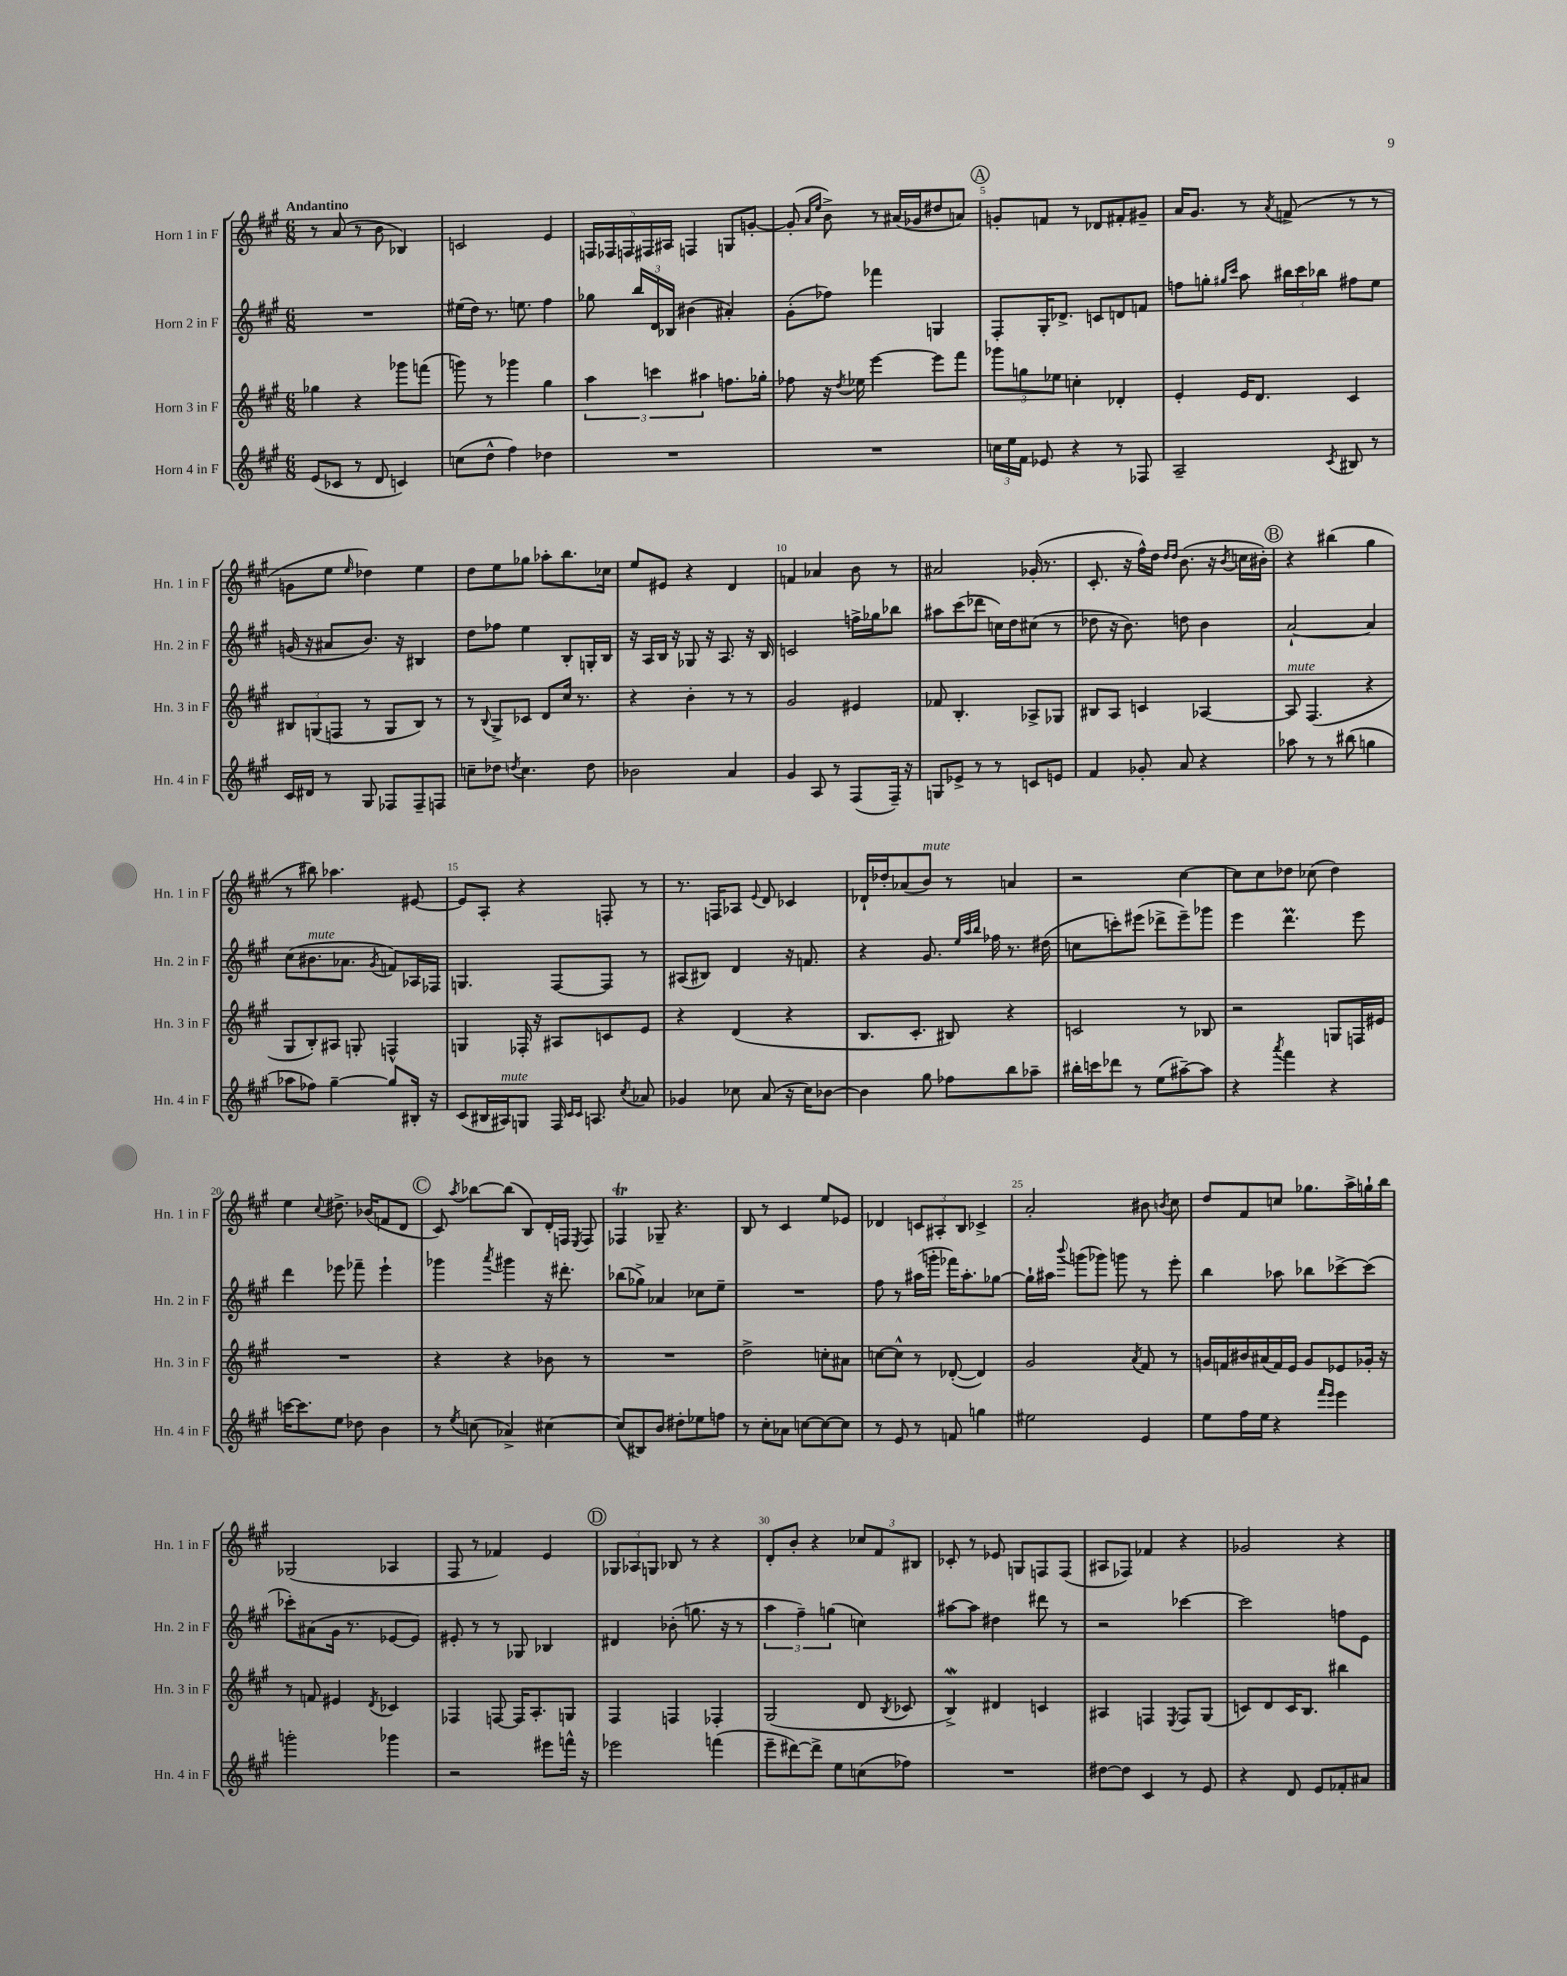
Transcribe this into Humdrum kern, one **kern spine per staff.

**kern	**kern	**kern	**kern
*staff4	*staff3	*staff2	*staff1
*clefG2	*clefG2	*clefG2	*clefG2
*k[f#c#g#]	*k[f#c#g#]	*k[f#c#g#]	*k[f#c#g#]
*M6/8	*M6/8	*M6/8	*M6/8
(8e/L	4gg-\	2.r	8r
8c-/J	.	.	(8a/
8r	4r	.	8r
8d/	.	.	8b\
4c/)	8ggg-\L	.	4B-/)
.	(8fff\J	.	.
=	=	=	=
(8cc\L	8ggg\)	(16ee#\LL	2c/
.	.	16dd\JJ)	.
8dd^^\J	8r	8.r	.
4ff#\)	4ggg-\	.	.
.	.	8.ee\	.
4dd-\	4gg#\	4ff#\	4e/
=	=	=	=
2.r	6aa\	8gg-\	20F/LL
.	.	.	20F-/
.	.	.	20F/
.	.	24bb/LL	.
.	.	.	20F#/
.	6ccc\	24d/	.
.	.	.	20A#/JJ
.	.	24B-/JJ	.
.	.	(4b#\	4F/
.	6aa#\	.	.
.	8.ff\L	4a#'/)	8G/L
.	.	.	[8g'/J
.	16gg-'\Jk	.	.
=	=	=	=
2.r	8ff-\	(8g#'\L	(8g'/]
.	.	.	16qqa/LL
.	.	.	16qqee/JJ
.	16r	8ff-\J)	8b^\)
.	8qdd/	.	.
.	16ee-\	.	.
.	[4eee\	4fff-\	8r
.	.	.	(16a#/LL
.	.	.	16g-/J
.	8eee\]L	4G/	8dd#/
.	8fff#\J	.	8a/J)
=	=	=	=
24cc\LL	12ggg-\L	8F#'/L	8g'/L
24ee\	.	.	.
24f#\JJ	12gg\	.	.
8e-/	.	16G#'/K	8f/J
.	12ee-\J	.	.
.	.	8.d-^/J	.
4r	4cc'\	.	8r
.	.	8c/L	8d-/L
8r	4d-'/	8d/	8f#'/
8F-/	.	8f/J	8g#~/J
=	=	=	=
2A~/	4e'/	8ff\L	16a/LK
.	.	.	8.g#/J
.	.	8gg'\J	.
.	.	16qqgg#/LL	.
.	.	16qqccc#/JJ	.
.	16e/LK	8aa\	8r
.	8.d/J	.	.
.	.	.	8qa/
.	.	24bb#\LL	(8f^/
.	.	24ccc#\	.
.	.	24bb-\JJ	.
8qc#/	.	.	.
8B#/	4c#/	8ff#\L	8r
8r	.	8ee\J	8r
=	=	=	=
16c#/LL	12B#/L	(16g/	8g\L
16d#/JJ	.	16r	.
.	(12G/	.	.
8r	.	8a#/L	8ee\J
.	12F/J	.	.
.	.	.	16qqee/
8G#/	8r	8.b/J)	4dd-\)
8F-/L	8G/L	.	.
.	.	16r	.
8F-~/	8B#/J)	4B#/	4ee\
8F/J	8r	.	.
=	=	=	=
8cc~\L	8r	8dd\L	8dd\L
.	8qqB/	.	.
8dd-\J	8G#^/L	8ff-\J	8ee\
8qdd/	.	.	.
4.cc\	8c-/J	4ee\	8gg-\J
.	8d/L	.	8aa-'\L
.	16cc#/Jk	8B'/L	8.bb\
.	8.r	.	.
8dd\	.	16G'/L	.
.	.	16B/JJ	16cc-\Jk
=	=	=	=
2b-\	4r	16r	8ee/L
.	.	16A/LL	.
.	.	16B/JJ	8e#/J
.	.	16r	.
.	4b'\	8G-/	4r
.	.	16r	.
.	.	8.A/	.
4a/	8r	.	4d/
.	8r	16r	.
.	.	16B/	.
=	=	=	=
4g#/	2g#/	2c/	4f/
8A/	.	.	4a-/
8r	.	.	.
(8F#/L	4e#/	16ff^\LL	8b\
.	.	16gg-\J	.
16F#~/Jk)	.	8bb-\J	8r
16r	.	.	.
=	=	=	=
8G/L	8f-/	8aa#\L	2a#/
8e-^/J	4.B'/	(8ccc#\	.
8r	.	8ddd-\J	.
8r	.	16cc\LL)	.
.	.	16dd\J	.
8c/L	8A-^/L	(8cc#\J	(16g-'/
.	.	.	8.r
8e/J	8G-/J	8r	.
=	=	=	=
4f#/	8B#/L	8dd-\	8.c#'/
.	8A/J	16r	.
.	.	8.b\)	16r
8g-'/	4c/	.	16ff#^^\LL)
.	.	.	16dd\JJ
.	.	.	16qqdd/LL
.	.	.	16qqdd/JJ
8a/	.	8dd\	(8.b\
4r	[4A-/	4b\	.
.	.	.	16r
.	.	.	8qb/
.	.	.	16cc\LL
.	.	.	16b#'\JJ)
=	=	=	=
8aa-\	8A-/]	[2a`/	4r
8r	(4.F#/	.	.
8r	.	.	(4bb#\
(8bb#\	.	.	.
4gg\	4r	4a/]	4gg#\
=	=	=	=
8aa-\L	8G#/L	(8cc#\L	8r
8ff-\J)	8B'/)	8.b#\	8bb#\)
[4gg#~\	8A#/J	.	4.aa-\
.	.	8.a-\J	.
.	8G'/	.	.
.	.	8qg#/	.
8gg#/]L	4F^^/	8f/L)	.
16B#'/Jk	.	16A-/L	[8e#/
16r	.	16F-/JJ	.
=	=	=	=
(8c#/L	4G/	4.G/	8e#/]L
16B#/L	.	.	8A'/J
16A#/J)	.	.	.
8G/J	16F-'/	.	4r
.	16r	.	.
16F#/	8A#/L	[8F#/L	.
16qqc#/LL	.	.	.
16qqc#/JJ	.	.	.
8.A/	.	.	.
.	8c/	8F#/]J	8F'/
8qcc#/	.	.	.
8a-/	8e/J	8r	8r
=	=	=	=
4g-/	4r	(8A#/L	8.r
.	.	8B#/J)	.
.	.	.	16F/LK
8cc-\	(4d/	4d/	8A-/J
.	.	.	8qqe/
(8a/	.	.	8d/
16r	4r	16r	4c-/
16cc-\LK)	.	8.f/	.
[8b-\J	.	.	.
=	=	=	=
4b-\]	8.B/L	4r	16d-`/LL
.	.	.	16dd-'/J
.	.	.	(8a-/
.	8.c#'/J	.	.
8gg#\	.	8.g#/	8b/J)
8ff-\L	8B#/)	.	8r
.	.	32qqee/LLL	.
.	.	32qqaa/	.
.	.	32qqbb/JJJ	.
.	.	16ff-\	.
8bb\	4r	8.r	4a/
8aa-~\J	.	.	.
.	.	(16dd#\	.
=	=	=	=
16bb#'\LL	2c/	8cc\L	2r
16ccc\J	.	.	.
8ddd-\J	.	8ccc'\)	.
8r	.	(8eee#\J	.
(8ee\L	.	8ddd-^\L	.
[8aa#~\)	8r	8eee#~\)	[4cc#\
8aa#\]J	8B-/	8ggg-\J	.
=	=	=	=
4r	2r	4eee\	8cc#\]L
.	.	.	8cc#\
8qaaa/	.	.	.
4fff#\	.	4.ddd\	8dd-\J
.	.	.	(8cc-\
4r	8G/L	.	4dd-\)
.	16F/L	8eee\	.
.	16e#/JJ	.	.
=	=	=	=
[16ccc\LK	2.r	4ddd\	4ee\
8.ccc\]	.	.	.
.	.	.	8qqcc#/
8ee\J	.	8eee-\	8.dd#^\
8dd-\	.	8fff-~\	.
.	.	.	(16b-/LK
4b\	.	4eee-`\	8f/
.	.	.	8d/J
=	=	=	=
8r	4r	4ggg-\	8c#/)
8qee/	.	.	8qaa/
(8cc\	.	.	[8bb-\L
.	.	8qaaa/	.
4a-^/)	4r	4ggg#\	(8bb-\]J
.	.	.	8B/L)
[4cc#\	8b-\	16r	16d'/L
.	.	8.ddd#'\	16F/JJ
.	.	.	8qE/
.	8r	.	8F/
=	=	=	=
(8cc#/]L	2.r	(8bb-\L	4F-/
8B#/)	.	8gg-^\J)	.
8b/J	.	4a-/	8G-~/
8dd#'\L	.	.	4.r
8ee-\	.	8cc-\L	.
8ff\J	.	8ee~\J	.
=	=	=	=
8r	2dd^\	2.r	8B/
8cc#'\L	.	.	8r
8a-\J	.	.	4c#/
[8cc\L	.	.	.
8cc\_	8cc'\L	.	8ee/L
8cc\]J	8a#\J	.	8e-/J
=	=	=	=
8r	[8cc\L	8ff#\	4d-/
8e/	8cc^^\]J	8r	.
8r	8r	(16aa#\LL	12c/L
.	.	16ggg'\JJ	.
.	.	.	12A#'/
8f/	([8d-'/	16fff-\LK)	.
.	.	.	12B/J
.	.	8.aa#'\	.
4gg\	4d-/])	.	4c-^/
.	.	[8gg-\J	.
=	=	=	=
2ee#\	2g#/	16gg-`\]LL	2a'/
.	.	16aa#\JJ	.
.	.	8qqbbb/	.
.	.	(8ggg\L	.
.	.	8ggg-\J)	.
.	.	8ggg\	.
.	8qa/	.	.
4e/	8f#/	8r	8b#\
.	.	.	8qb/
.	8r	8eee'\	8cc#\
=	=	=	=
8ee\L	16g/LL	4bb\	8dd/L
.	16f/	.	.
16ff#\L	16b#/	.	8f#/
16ee\JJ	(16a#/	.	.
4r	16f/)	8aa-\	8cc/J
.	16e/JJ	.	.
.	8g/L	8bb-\L	8.gg-\L
16qqfff#/LL	.	.	.
16qqeee/JJ	.	.	.
4eee\	8e-/	[8ccc-^\	.
.	.	.	16aa^\L
.	16g-'/Jk	(8ccc-\]J	16gg`\
.	16r	.	16bb\JJ
=	=	=	=
2ggg'\	8r	8ccc-'\L)	(2G-/
.	8f/	(8a#\	.
.	4e#/	16g#\Jk	.
.	.	8.r	.
.	8qd/	.	.
4ggg-\	4c-/	[8e-/L	4A-/
.	.	8e-/]J)	.
=	=	=	=
2r	4F-/	8e#'/	8F#/
.	.	8r	8r
.	[8F/	8r	4f-/)
.	16F/]LK	8G-/	.
.	8.A'/	.	.
8eee#\L	.	4B-/	4e/
16fff^^\Jk	8G/J	.	.
16r	.	.	.
=	=	=	=
2eee-\	4F#/	4d#/	12G-/L
.	.	.	12A-/
.	.	.	12G/J
.	4F/	(8b-'\	8B-/
.	.	8.gg\	8r
(4fff\	4F-'/	.	4r
.	.	16r	.
.	.	8r	.
=	=	=	=
8eee~\L	(2G#/	6aa\	8d'/L
[8ddd#\)	.	.	8b'/J
.	.	6ff#~\)	.
8ddd#^\]J	.	.	4r
.	.	(6gg\	.
8ee\L	.	.	.
(8cc\	8d/	4cc\)	12cc-/L
.	.	.	12f#/
.	8qB/	.	.
8ff-\J)	8c-/	.	.
.	.	.	12B#/J
=	=	=	=
2.r	4B^/)	[8aa#\L	8c-'/
.	.	8aa#\]J	8r
.	4d#/	4dd#\	8e-/
.	.	.	8G/L
.	4c/	8ddd#\	8F/
.	.	8r	(8F/J
=	=	=	=
[8dd#\L	4A#/	2r	8A#/L
8dd#\]J	.	.	8F-/J)
4c#/	4F/	.	4f-/
.	8qE/	.	.
8r	8F/L	[4ccc-\	4r
8e/	(8G#/J	.	.
=	=	=	=
4r	8c/L)	2ccc-\]	2g-/
.	8d/	.	.
8d/	16c/K	.	.
.	8.B/J	.	.
8e/L	.	.	.
8f-'/	4bb#\	8ff\L	4r
8a#/J	.	8e\J	.
==	==	==	==
*-	*-	*-	*-
